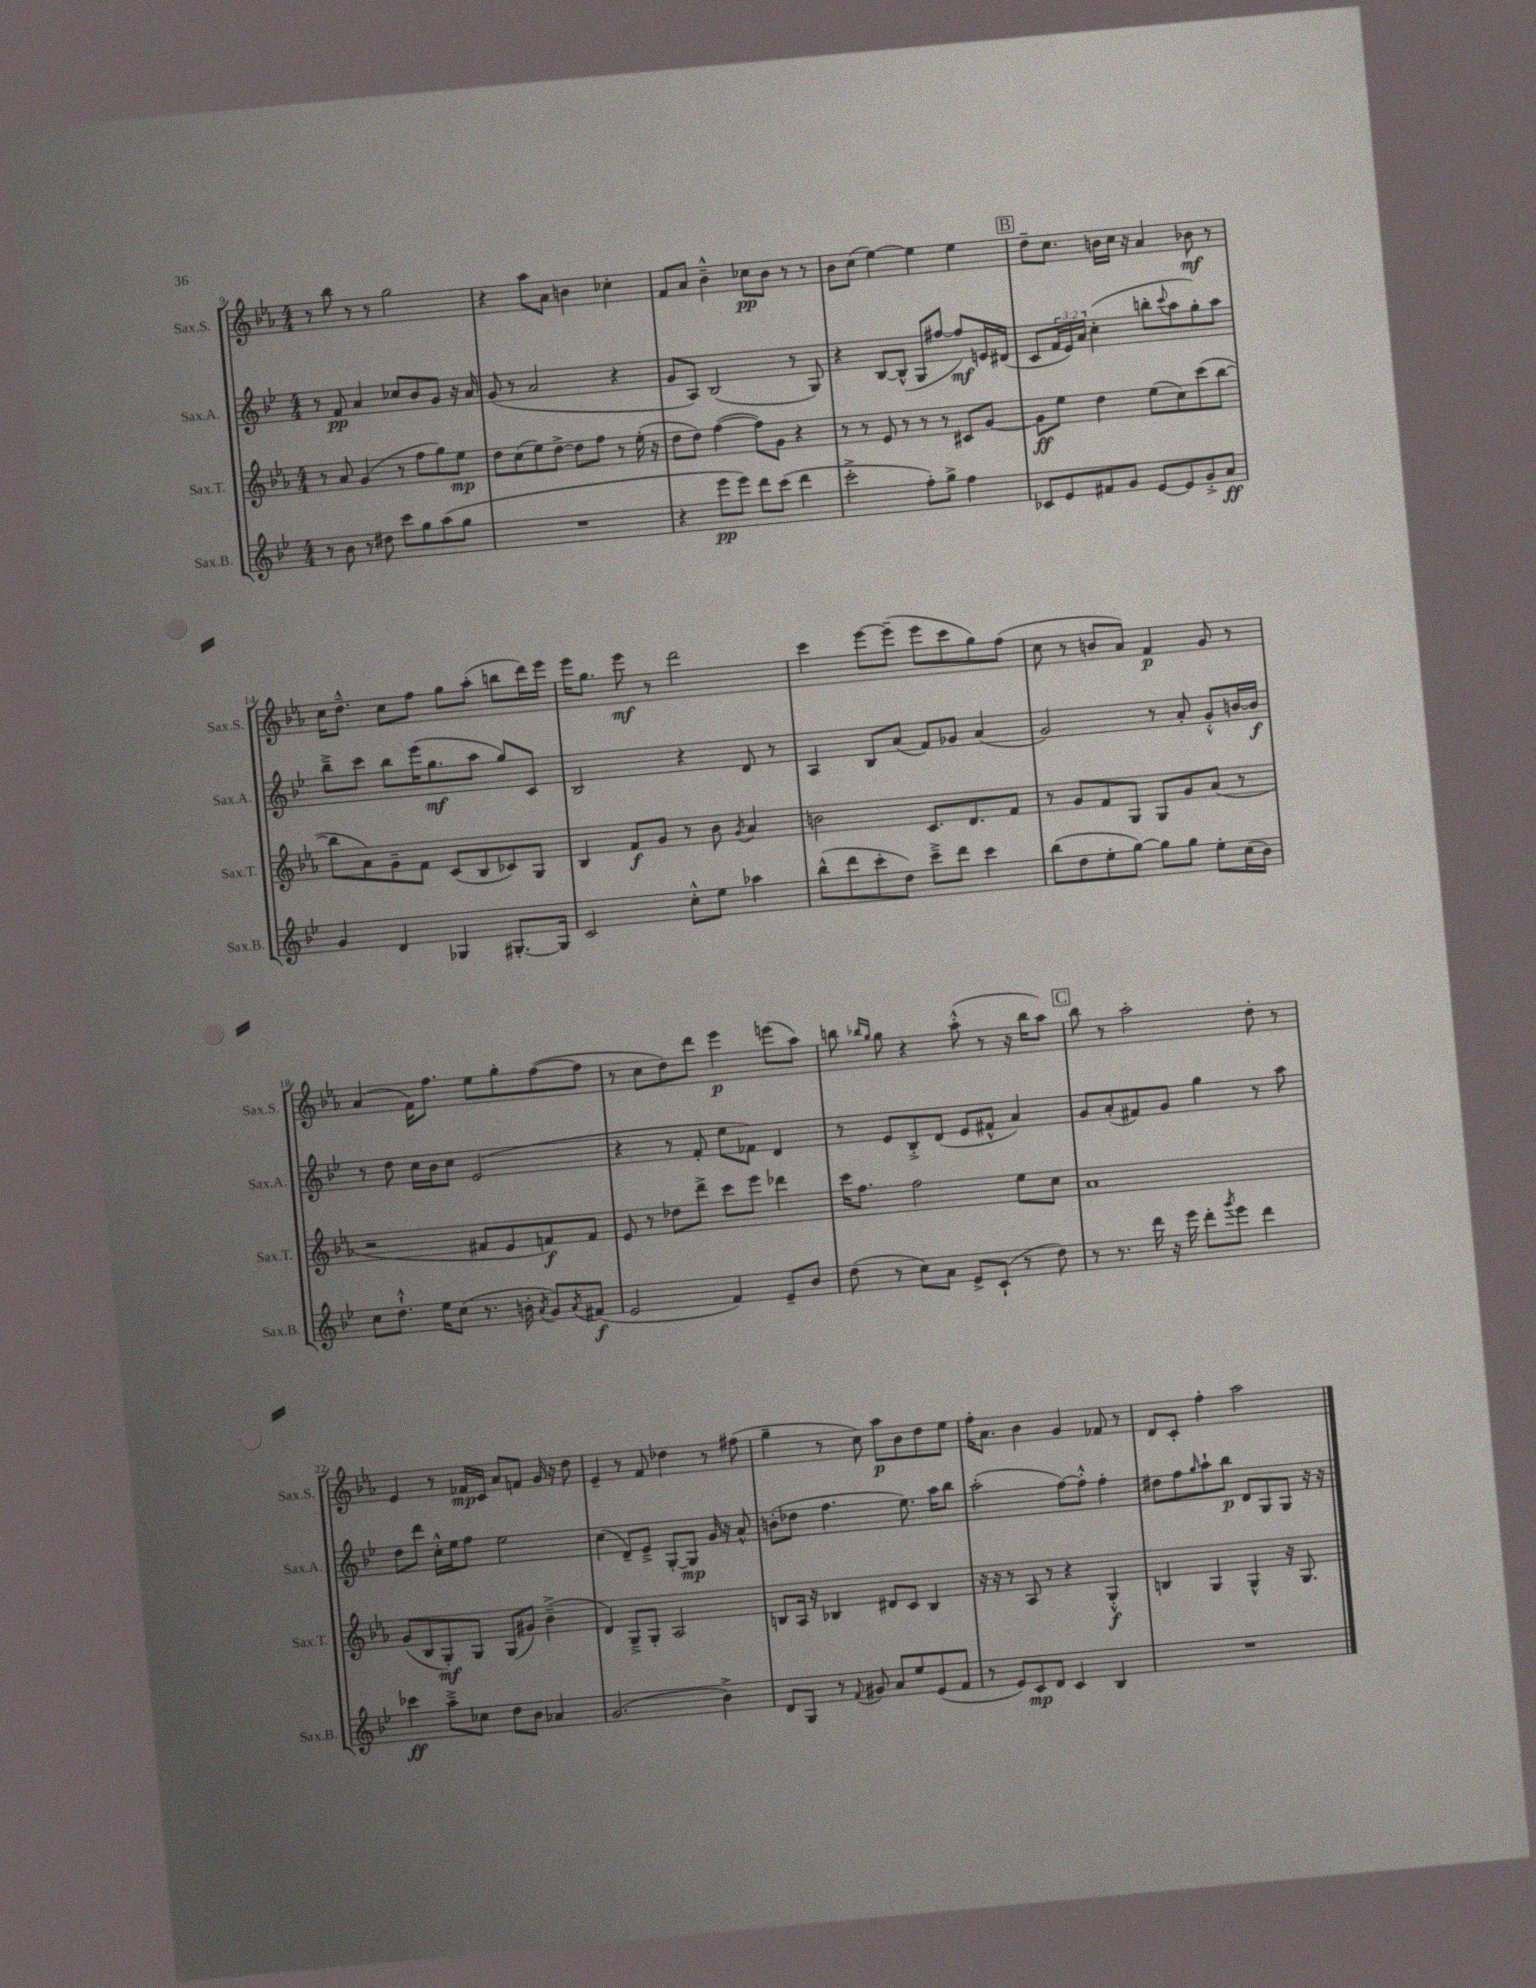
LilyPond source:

<<
\new StaffGroup <<
\new Staff = "s0" \with { instrumentName = "Sax.S." shortInstrumentName = "Sax.S." } {
    \clef treble \key ees \major \numericTimeSignature \time 4/4
    r8 bes''8 r8 r8 g''2 |
    r4 aes''8 aes'8 b'4 ces''4-. |
    f'8 aes'8 bes'4---^ ces''8\pp bes'8 r8 r8 |
    bes'8 c''8( ees''4~) ees''4 ees''4 |
    \mark \markup { \box "B" } d''8-- c''8. b'16 c''16 r16 aes'4 bes'8\mf r8 |
    c''16 d''8.---^ c''8 f''8 g''8 aes''8-.( b''8 d'''16) ees'''16 |
    ees'''16 g''8. ees'''8\mf r8 d'''2 |
    c'''4 ees'''8~ ees'''8--( ees'''8 c'''8 g''8) f''8( |
    c''8 r8 b'8 aes'8) f'4\p g'8 r8 |
    aes'4( f'16) f''8. ees''8 g''8-. f''8~( f''8 |
    r8 c''8 d''8) d'''8 ees'''4\p e'''8( aes''8) |
    b''8 \grace { bes''16 g''16 } g''8 r4 aes''8-.-^( r8 r16 bes''16 aes''8) |
    \mark \markup { \box "C" } bes''8 r8 aes''2-. d''8-. r8 |
    ees'4 r8 fes'16\mp c'16 aes'8 f'8 g'16 r16 d''8 |
    ees'4-- r8 f'8 des''4 r8 fis''8( |
    g''4-- r8 c''8) aes''8\p bes'8 d''8 ees''8 |
    f''16-. aes'8. bes'4 g'4 fes'8 r8 |
    d'8 c'8-. f''4-. aes''2 \bar "|." |
}
\new Staff = "s1" \with { instrumentName = "Sax.A." shortInstrumentName = "Sax.A." } {
    \clef treble \key bes \major \numericTimeSignature \time 4/4 \override Staff.TupletNumber.text = #tuplet-number::calc-fraction-text
    r8 f'8\pp a'4 ces''8 bes'8 g'8 r16 a'16 |
    g'8( r8 a'2 r4 |
    g'8 a8) bes2( r8 g8) |
    r4 bes8~ bes8-^( g8 fis''8~ fis''8\mf) e'16 dis'16( |
    \mark \markup { \box "B" } c'8 \tuplet 3/2 { f'16 ees'16) a'16 } c''4-.( b''8-. \appoggiatura { c'''8 } a''8 g''8-.) a''8 |
    bes''8---> c'''8 bes''8 ees'''16( g''8.\mf a''8 g''8) c'8 |
    bes2 r4 d'8 r8 |
    a4 bes8 a'8( f'8) ges'8 a'4( |
    g'2) r8 a'8-. g'8-.-^ b'16~ b'16\f |
    r8 d''8 c''16 bes'16 c''8 ees'2( |
    r4 r8 f'8-. ees''8 fes'8) d'4 |
    r8 ees'8 bes8-.-> d'8( ees'8 fis'8-^ a'4) |
    \mark \markup { \box "C" } g'8 a'8-.( fis'8) g'8 g''4 r8 a''8 |
    d''8 d'''8 c''16-.-^ ees''16 f''8 ees''2 |
    c''4( d'8--) ees'8---> g8~-. g8\mp g'16 r16 a'8-^ |
    b'8-.( des''8 f''4. ees''8.) a''16 bes''8 |
    a''2-.( f''8~) f''8-.-^ f''4-. |
    dis''8 f''8 \grace { g''16 } a''8-! bes''8\p d'8 g8 g8 r16 r16 \bar "|." |
}
\new Staff = "s2" \with { instrumentName = "Sax.T." shortInstrumentName = "Sax.T." } {
    \clef treble \key ees \major \numericTimeSignature \time 4/4
    r8 aes'8 g'4( r8 f''8 g''8) ees''8\mp |
    d''8 c''8( ees''8) d''8~-> d''8 f''8 r8 ees''16-.( r16 |
    d''8 d''8) f''4~( f''8) g'8 r4 |
    r8 r8 ees'8 r8 r8 r8 cis'8 g'8~ |
    \mark \markup { \box "B" } g'8\ff ees''8 d''4 ees''8( c''8) c'''8( bes''8~ |
    bes''8 aes'8) g'8-- f'8 c'8( bes8 ces'8) g8 |
    bes4 f'8\f g'8 r8 bes'8 \acciaccatura { g'8 } aes'4 |
    b'2 c'8. d'8. f'8 |
    r8 g'8 f'8 g8 g8 g'8 aes'8( r8 |
    r2 fis'8 ees'8 f'8\f) f'8 |
    ees'8 r8 des''8 d'''8-> c'''8 ees'''8 des'''4 |
    c'''16 f''8. f''2 ees''8 c''8 |
    \mark \markup { \box "C" } aes'1 |
    g'8( bes8 g8-.\mf) g8 g8( gis'8) bes'4--->( |
    d'4) g8---> g8-. aes2 |
    b8 aes16 r16 bes4 dis'8 c'8 bes4 |
    r16 r16 r8 aes8 r8 r4 g4-.-^\f |
    b4 g4 g4-^ r16 g8. \bar "|." |
}
\new Staff = "s3" \with { instrumentName = "Sax.B." shortInstrumentName = "Sax.B." } {
    \clef treble \key bes \major \numericTimeSignature \time 4/4
    r8 bes'8 r8 dis''8 c'''8 g''8 a''8( g''8 |
    R1 |
    r4 ees'''8\pp ees'''8) d'''8 c'''8( d'''4 |
    c'''2-.-> f''8-.) g''8-> f''4 |
    \mark \markup { \box "B" } ces'8 ees'8 fis'8 g'8 ees'8~ ees'8 g'8-.-> a'8\ff |
    g'4 d'4 ges4 gis8.~-. gis16 |
    c'2 c''8-.-^ ees''8 aes''4 |
    bes''8-^( d'''8 c'''8-. d''8) c'''8---> d'''8 c'''4 |
    bes''8( d''8 ees''8-. g''8~) g''8 g''8 ees''8-. c''16( bes'16) |
    c''8 d''8.-!-^ ees''16 c''8( r8. b'16-. \acciaccatura { a'8 } g'8) \acciaccatura { a'8 } fis'8\f( |
    ees'2 f'4) ees'8-- bes'8 |
    d''8( r8 c''8) a'8 ees'8-> c'8-!( r8 d''8) |
    \mark \markup { \box "C" } r8 r8. d'''16 r16 ees'''16 d'''8-. \acciaccatura { g'''8 } ees'''8 d'''4 |
    ces'''4\ff a''8---> ces''8 d''8 bes'8 aes'4 |
    g'2.( bes'4->) |
    d'8 g8 r8 \appoggiatura { f'8 } gis'8 a'8 ees''8 ees'8( f'8 |
    r8 ees'8) c'8\mp d'8 c'4 bes4 |
    R1 \bar "|." |
}
>>
>>
\layout { \context { \Score currentBarNumber = #9 } }
